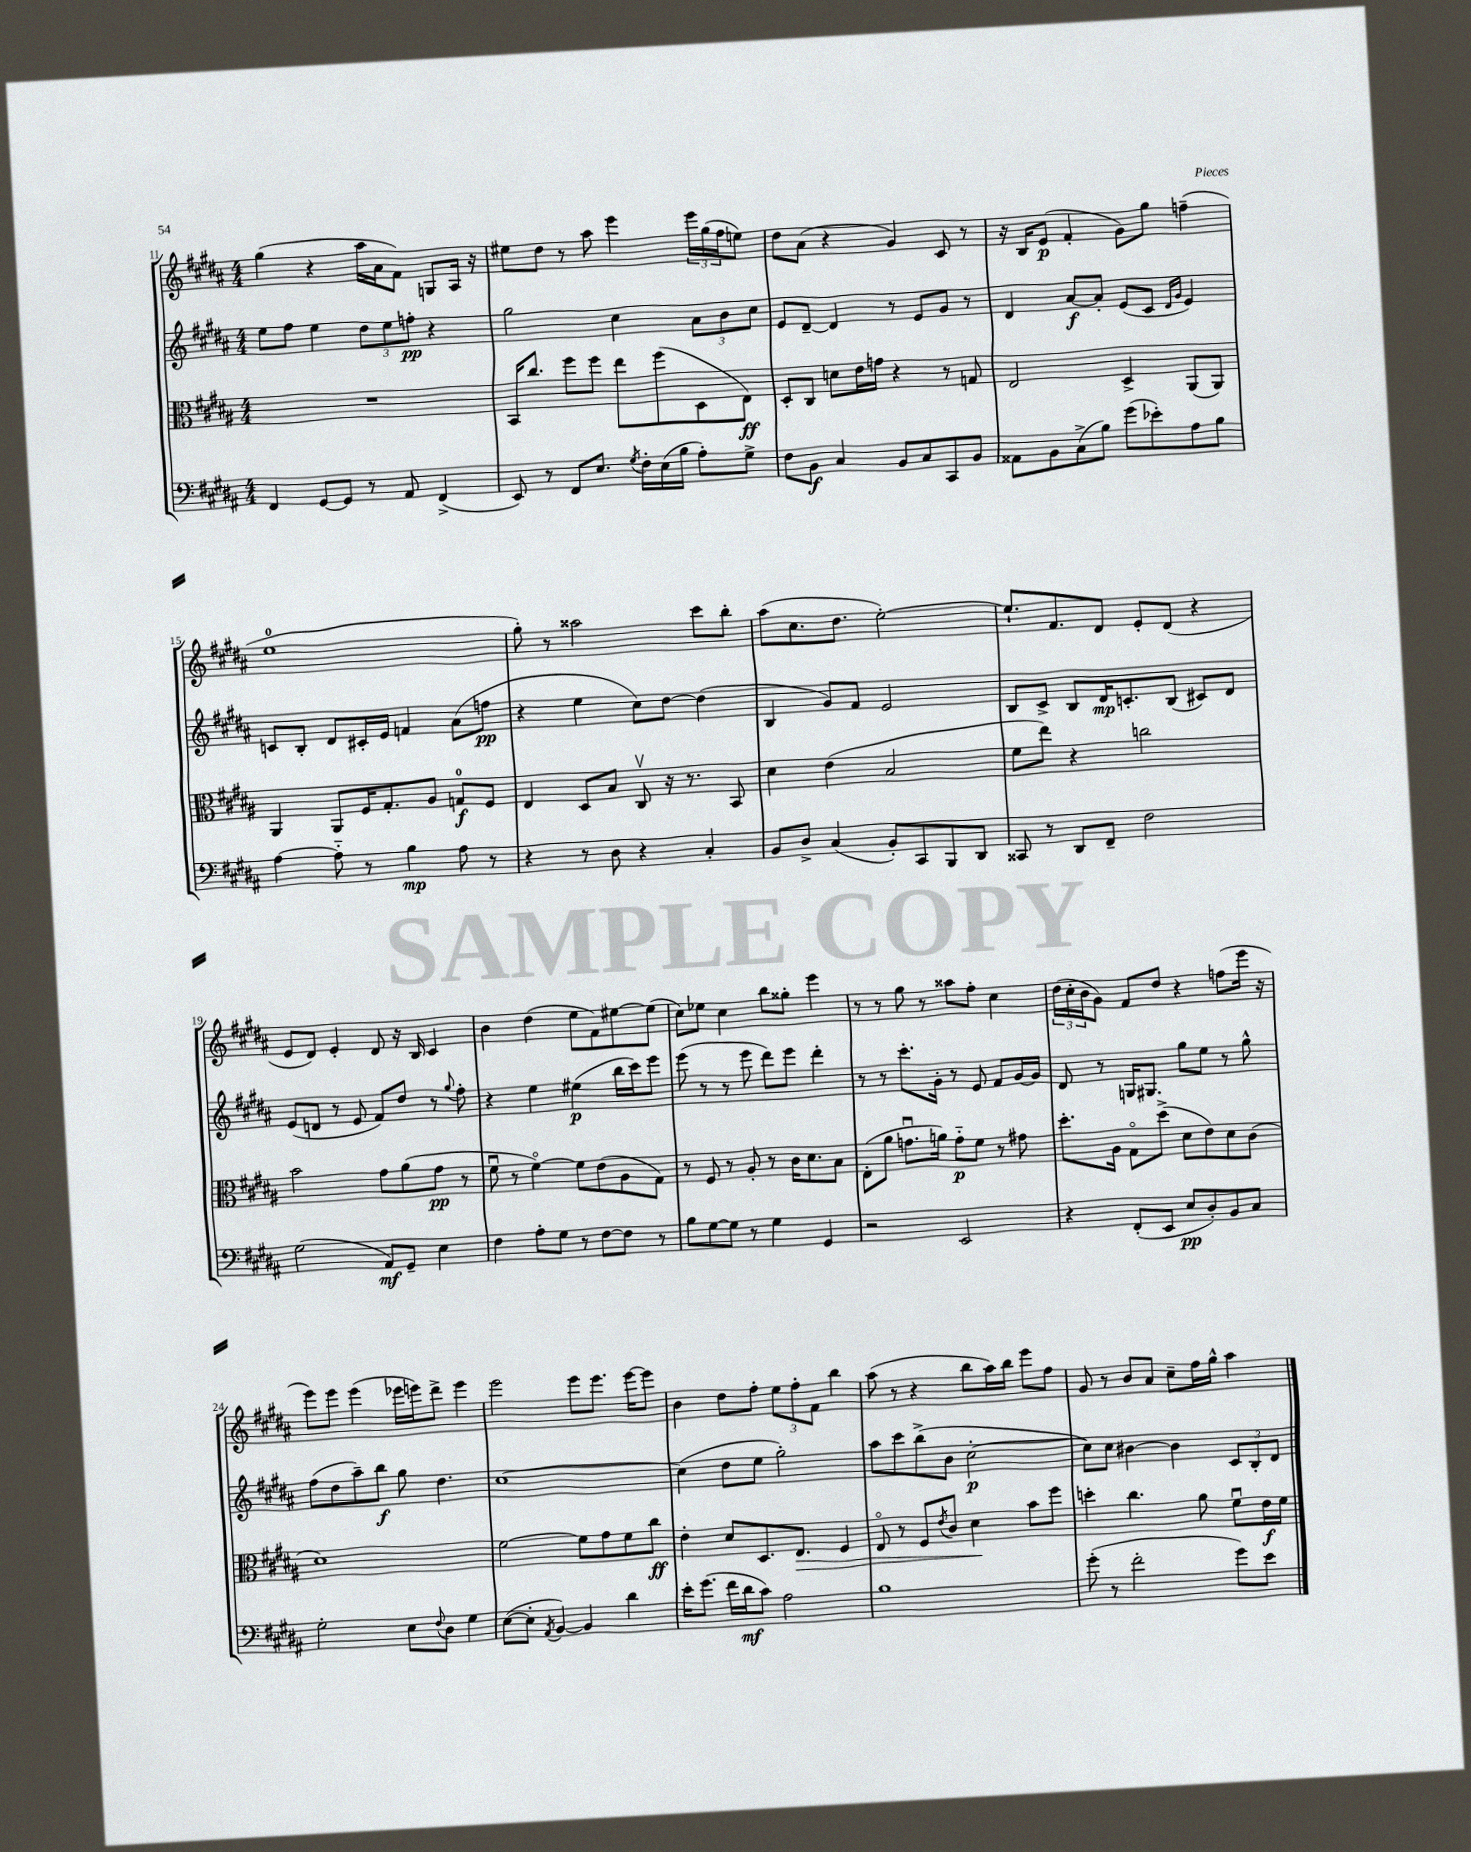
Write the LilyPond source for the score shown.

<<
\new StaffGroup <<
\new Staff = "s0" {
    \clef treble \key b \major \numericTimeSignature \time 4/4
    gis''4( r4 ais''16 ais'16 fis'8) g8 ais16 r16 |
    eis''8 dis''8 r8 ais''8 e'''4 \tuplet 3/2 { e'''16 gis''16( fis''16 } e''8) |
    dis''8 ais'8( r4 gis'4) cis'8 r8 |
    r16 b16 e'8\p( fis'4-. gis'8) gis''8 f''4--( |
    e''1-0 |
    gis''8-.) r8 aisis''2 cis'''8 b''8-. |
    ais''8( cis''8. dis''8. e''2~-.) |
    e''8.-! fis'8. dis'8 e'8-. dis'8( r4 |
    e'8 dis'8) e'4-. dis'8 r16 b16 cis'4 |
    b'4 dis''4( e''8 fis'8) eis''8~ eis''8( |
    cis''8) ees''8 cis''4 b''8 gisis''8-. e'''4 |
    r8 r8 gis''8 r8 aisis''8 fis''8-. cis''4 |
    \tuplet 3/2 { dis''16( cis''16-. b'16 } gis'8) fis'8 dis''8 r4 f''8( e'''16 r16 |
    e'''8) e'''8 e'''4( ees'''16 e'''16) dis'''8-> e'''4 |
    e'''2 e'''8 e'''8. e'''16~ e'''8 |
    b'4 dis''8 fis''8-. \tuplet 3/2 { e''8 fis''8-. fis'8 } b''4 |
    ais''8( r8 r4 b''8 ais''16) b''16 e'''8 fis''8 |
    gis'8 r8 b'8 ais'8 cis''8-- fis''16 gis''16-^ ais''4 \bar "|." |
}
\new Staff = "s1" {
    \clef treble \key b \major \numericTimeSignature \time 4/4
    e''8 fis''8 e''4 \tuplet 3/2 { dis''8 e''8 f''8-.\pp } r4 |
    gis''2 cis''4 \tuplet 3/2 { ais'8 b'8 cis''8 } |
    e'8 dis'8~-- dis'4 r8 e'8 gis'8 r8 |
    dis'4 ais'8~\f ais'8-. e'8( cis'8 \grace { dis'16 gis'16 } e'4) |
    c'8 b8-. dis'8 cis'16-. e'16 f'4 ais'8( f''8\pp |
    r4 e''4 cis''8) dis''8~ dis''4( |
    b4 gis'8) fis'8 e'2 |
    b8 cis'8-> b8 dis'16\mp c'8.-. b8( cis'8) dis'8 |
    e'8( d'8 r8 e'8 fis'8) dis''8 r8 \appoggiatura { gis''8 } fis''8-. |
    r4 e''4 eis''4\p( b''16 cis'''16) e'''8 |
    e'''8( r8 r8 e'''8 dis'''8) e'''8 dis'''4-. |
    r8 r8 cis'''8.-. gis'16-. r8 e'8 fis'8 gis'16~ gis'16 |
    dis'8 r8 g16 gis8. gis''8 e''8 r8 gis''8-^ |
    fis''8( dis''8 ais''8--) b''8\f gis''8 dis''4. |
    cis''1~ |
    cis''4( dis''8 e''8 gis''2-.) |
    ais''8 cis'''8 b''8->( b'8 cis''2~-.\p |
    cis''8) cis''8 bis'4~ bis'4 \tuplet 3/2 { cis'8 b8-. dis'8 } \bar "|." |
}
\new Staff = "s2" {
    \clef alto \key b \major \numericTimeSignature \time 4/4
    R1 |
    b,16 cis''8. fis''8 fis''8 e''8 fis''8( dis8 e8\ff) |
    dis8-. cis8 d'8 e'16 g'16 r4 r8 g8 |
    e2 dis4-> ais,8( ais,8) |
    ais,4 ais,8 fis16 gis8.-. ais8 g8-0\f fis8 |
    e4 dis8 b8 cis8\upbow r16 r8. b,8 |
    dis'4 e'4( b2 |
    fis'8 e''8) r4 c''2 |
    b'2 gis'8 ais'8( gis'8\pp r8 |
    fis'8\downbow r8 fis'4~\flageolet) fis'8 e'8( ais8 gis8) |
    r8 fis8 r8 ais8-. r8 cis'16 dis'8. b8 |
    e8-.( ais'8 g'8.\downbow a'16) g'8-_\p fis'8 r8 gis'8 |
    dis''8.-. ais16 gis8\flageolet dis''8->( dis'8 e'8) dis'8 cis'8( |
    dis'1) |
    fis'2~ fis'8 gis'8 fis'8 cis''8\ff |
    e'4-. dis'8 dis8. e8.\> fis4 |
    e8\flageolet r8 fis8 \acciaccatura { e'8 } cis'8 dis'4\! b'8 fis''8 |
    d''4-. cis''4. ais'8 fis'8\downbow e'16\f fis'16 \bar "|." |
}
\new Staff = "s3" {
    \clef bass \key b \major \numericTimeSignature \time 4/4
    fis,4 gis,8~ gis,8 r8 ais,8 fis,4->( |
    e,8) r8 fis,8 e8. \acciaccatura { gis8 } fis16-. e16( b16 ais8-.) gis8-> |
    fis8 b,8\f cis4 b,8 cis8 cis,8 b,8 |
    aisis,8 b,8 cis8->( b8) gis'8( ees'8-.) ais8 b8 |
    ais4~ ais8-_ r8 b4\mp ais8 r8 |
    r4 r8 dis8 r4 cis4-. |
    b,8 dis8-> cis4( b,8-.) cis,8 b,,8 dis,8 |
    cisis,8 r8 dis,8 fis,8-- fis2 |
    gis2( ais,8\mf) gis,8-- e4 |
    fis4 ais8-. gis8 r8 fis8~ fis8 r8 |
    b8 gis8~ gis8 r8 gis4 gis,4 |
    r2 e,2 |
    r4 fis,8-.( e,8 e8\pp dis8-.) b,8 cis8 |
    gis2-. e8 \appoggiatura { fis8 } dis8 gis4 |
    e8~( e8-. \acciaccatura { ais,8 } b,4~) b,4 dis'4 |
    e'16-. gis'8.( fis'16 dis'16\mf cis'8) ais2 |
    b1 |
    gis'8-.( r8 fis'2-. gis'8) e'8 \bar "|." |
}
>>
>>
\layout { \context { \Score currentBarNumber = #11 } }
